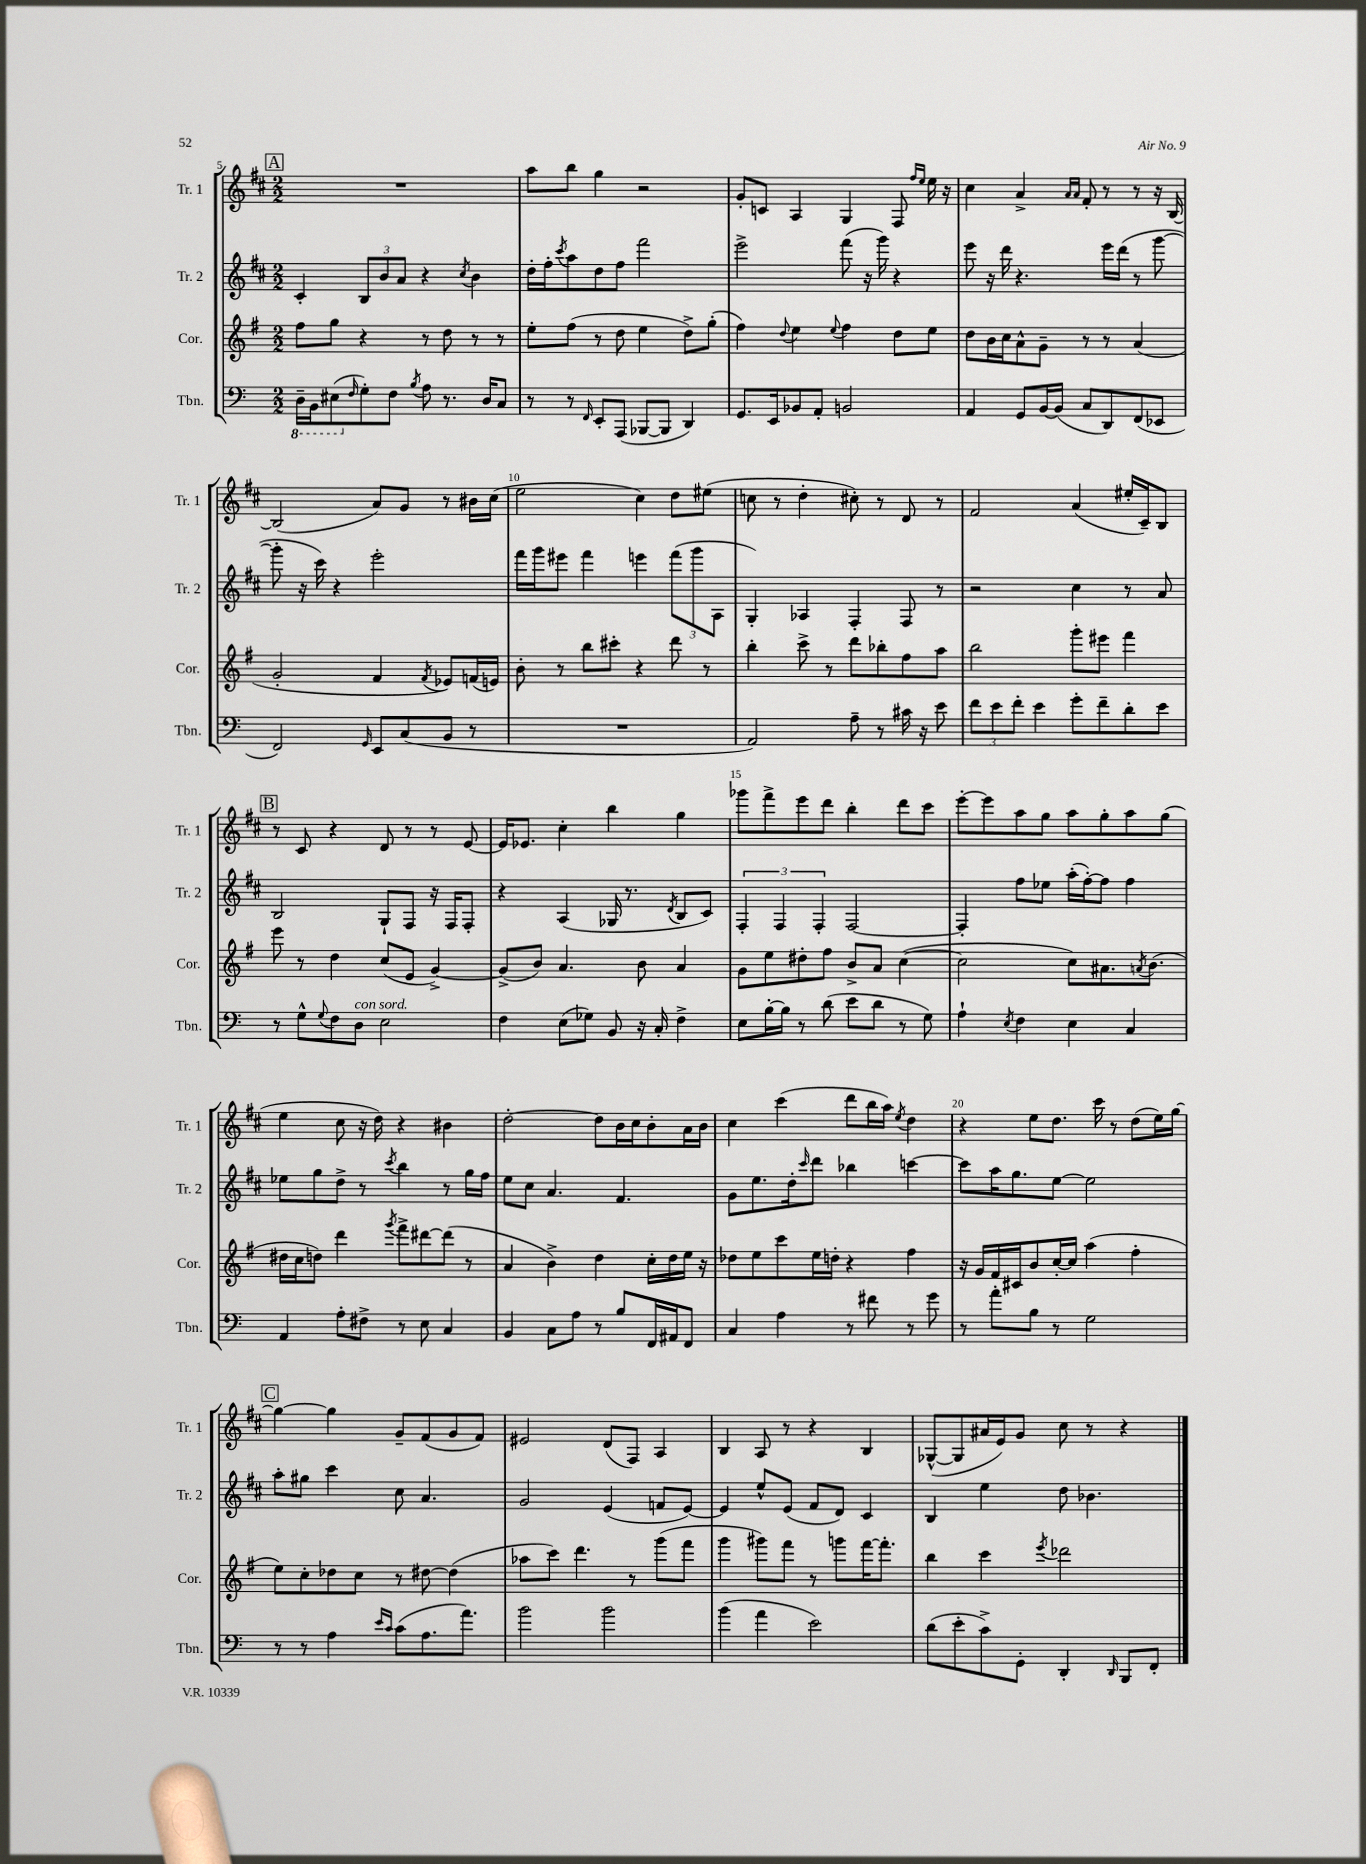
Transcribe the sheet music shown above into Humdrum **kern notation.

**kern	**kern	**kern	**kern
*part4	*part3	*part2	*part1
*staff4	*staff3	*staff2	*staff1
*I"Tbn.	*I"Cor.	*I"Tr. 2	*I"Tr. 1
*I'Tbn.	*I'Cor.	*I'Tr. 2	*I'Tr. 1
*clefF4	*clefG2	*clefG2	*clefG2
*k[]	*k[f#]	*k[f#c#]	*k[f#c#]
*M2/2	*M2/2	*M2/2	*M2/2
*8ba	*	*	*
!!LO:REH:place=s1:t=A
=5	=5	=5	=5
16DD~\LL	8ff#\L	4c#'/	1r
16BBB\J	.	.	.
(8EE#X\	8gg\J	.	.
*X8ba	*	*	*
16qqF/	.	.	.
8G'\)	4r	12B/L	.
.	.	12b/	.
8F\J	.	.	.
.	.	12a/J	.
8qB/	.	.	.
8A\	8r	4r	.
8.r	8dd\	.	.
.	.	8qcc#/	.
.	8r	4b\	.
16D/KL	.	.	.
8C/J	8r	.	.
=6	=6	=6	=6
8r	8ee'\L	16dd'\LL	8aa\L
.	.	16ff#'\J	.
.	.	8qccc#/	.
8r	(8ff#\J	8aa\	8bb\J
16qqFF/	.	.	.
8EE'/L	8r	8dd\	4gg\
(8AAA/J	8dd\	8ff#\J	.
[8BBB-X/L	4ee\	2fff#\	2r
8BBB-/J]	.	.	.
4DD/)	8dd^\L)	.	.
.	(8gg'\J	.	.
=7	=7	=7	=7
8.GG/L	4ff#\)	2eee^\	8g'/L
.	.	.	8cn/J
16EE/k	.	.	.
.	8qqdd/	.	.
8BB-X/	4ee\	.	4A/
8AA'/J	.	.	.
.	8qqee/	.	.
2BBn/	4ff#\	(8fff#\	4G/
.	.	16r	.
.	.	16ggg\)	.
.	8dd\L	4r	8F#/
.	.	.	16qqff#/LL
.	.	.	16qqee/JJ
.	8ee\J	.	16ee\
.	.	.	16r
=8	=8	=8	=8
4AA/	8dd\L	8eee\	4cc#\
.	16b\L	16r	.
.	16cc\J	16ddd\	.
8GG/L	8a^^\	4.r	4a^/
[16BB/L	8g~\J	.	.
(16BB/JJ]	.	.	.
.	.	.	16qqa/LL
.	.	.	16qqa/JJ
8C/L	8r	.	8f#'/
8DD/)	8r	16eee\LL	8r
.	.	(16ddd\JJ	.
(8FF/	(4a/	8r	8r
8EE-X/J	.	[8ggg\	16r
.	.	.	[16B/
!!LO:LB:g=z
=9	=9	=9	=9
2FF/)	2g'/	8ggg'\]	(2B/]
.	.	16r	.
.	.	16ccc#\)	.
.	.	4r	.
16qqGG/	.	.	.
8EE/L	4f#/	2eee'\	8a/L)
(8C/	.	.	8g/J
.	8qf#/	.	.
8BB/J	8e-X/L)	.	8r
8r	(16fn/L	.	16b#X\LL
.	16en/JJ)	.	(16cc#\JJ
=10	=10	=10	=10
1r	8b'\	16fff#\LL	2ee\
.	.	16ggg\J	.
.	8r	8eee#X\J	.
.	8bb\L	4fff#\	.
.	8ccc#X'\J	.	.
.	4r	4eeen\	4cc#\)
.	8ddd\	(12fff#\L	8dd\L
.	.	12ggg\	.
.	8r	.	(8ee#X\J
.	.	12A\J	.
=11	=11	=11	=11
2AA/)	4bb'\	4G'/)	8ccn\
.	.	.	8r
.	8ccc^\	4A-X/	4dd'\
.	8r	.	.
8A~\	8ddd\L	4F#'/	8cc#X'\)
8r	8bb-X'\	.	8r
16c#X\	8ff#\	8F#/	8d/
16r	.	.	.
8e\	8aa\J	8r	8r
=12	=12	=12	=12
12f\L	2bb\	2r	2f#/
12e\	.	.	.
12f'\J	.	.	.
4e\	.	.	.
8g'\L	8ggg'\L	4cc#\	(4a/
8f~\	8eee#X\J	.	.
8d'\	4fff#\	8r	16ee#X'/LL
.	.	.	16c#~/J)
8e\J	.	8a/	8B/J
!!LO:LB:g=z
!!LO:REH:place=s1:t=B
=13	=13	=13	=13
8r	8eee\	2B/	8r
8G^^\L	8r	.	8c#/
8qqG/	.	.	.
8F\	4dd\	.	4r
!LO:TX:a:i:t=con sord.	!	!	!
8D\J	.	.	.
2E\	(8cc/L	8G`/L	8d/
.	8e/J	8F#/J	8r
.	[4g^/)	16r	8r
.	.	16F#/KL	.
.	.	8F#'/J	[8e/
=14	=14	=14	=14
4F\	(8g^/L]	4r	16e/KL]
.	.	.	8.e-X/J
.	8b/J)	.	.
(8E\L	4.a/	(4A/	4cc#'\
8G-X\J)	.	.	.
8BB/	.	16G-X/	4bb\
.	.	8.r	.
16r	8b\	.	.
16C'/	.	.	.
.	.	8qd/	.
4F^\	4a/	8B/L	4gg\
.	.	8c#/J)	.
=15	=15	=15	=15
8E\L	8g\L	6F#'/	8ggg-X\L
[16B'\L	8ee\	.	8fff#^\
.	.	6F#/	.
16B\JJ]	.	.	.
8r	8dd#X'\	.	8eee\
.	.	6F#'/	.
(8d\	8ff#\J	.	8ddd\J
8e\L	8b^/L	[2F#/	4bb'\
8d\J	8a/J	.	.
8r	([4cc\	.	8ddd\L
8G\)	.	.	8ccc#\J
=16	=16	=16	=16
4A`\	2cc\]	4F#'/]	[8eee'\L
.	.	.	8eee\]
8qE/	.	.	.
4F\	.	8ff#\L	8aa\
.	.	8ee-X\J	8gg\J
4E\	8cc\L)	(16aa'\LL	8aa\L
.	.	[16ff#'\J)	.
.	8.a#X\	8ff#\J]	8gg'\
4C/	.	4ff#\	8aa\
.	8qan/	.	.
.	(8.b\J	.	.
.	.	.	(8gg\J
!!LO:LB:g=z
=17	=17	=17	=17
4AA/	16dd#X\LL	8ee-X\L	4ee\
.	16cc\J	.	.
.	8ddn\J)	8gg\	.
8A'\L	4ddd\	8dd^\J	8cc#\
8F#X^\J	.	8r	16r
.	.	.	16dd\)
.	8qggg/	8qccc#/	.
8r	8fff#^\L	4bb\	4r
8E\	[8ddd#X\	.	.
4C/	(8ddd#\J]	8r	4b#X\
.	8r	16gg\LL	.
.	.	16ff#\JJ	.
=18	=18	=18	=18
4BB/	4a/	8ee\L	[2dd'\
.	.	8cc#\J	.
8C\L	4b^\)	4.a/	.
8A\J	.	.	.
8r	4dd\	.	8dd\L]
8B/L	.	4.f#/	16b\L
.	.	.	16cc#\J
16FF/L	16cc'\LL	.	8b'\
16AA#X/J	16dd\	.	.
8FF/J	16ee\JJ	.	16a\L
.	16r	.	16b\JJ
=19	=19	=19	=19
4C/	8dd-X\L	8g\L	4cc#\
.	8ee\	8.ee\	.
4A\	8ccc\	.	(4ccc#\
.	.	16dd'\k	.
.	.	16qqccc#/	.
.	16ee\L	8ddd\J	.
.	16ddn'\JJ	.	.
8r	4r	4bb-X\	8ddd\L
8f#X\	.	.	16bb\L
.	.	.	16aa\JJ)
.	.	.	8qee/
8r	4ff#\	[4cccn\	4dd\
8g\	.	.	.
=20	=20	=20	=20
8r	16r	8ccc\L]	4r
.	16g/LL	.	.
8a'\L	16f#/	16aa\K	.
.	16c#X/J	8.gg\	.
8B\J	8b/	.	8ee\L
8r	[16cc'/L	[8ee\J	8.dd\J
.	16cc/JJ]	.	.
2G\	(4aa\	2ee\]	.
.	.	.	16ccc#\
.	.	.	8r
.	4ff#'\	.	(8dd\L
.	.	.	16ee\L)
.	.	.	[16gg\JJ
!!LO:LB:g=z
!!LO:REH:place=s1:t=C
=21	=21	=21	=21
8r	8ee\L)	8aa'\L	4gg\_
8r	8cc'\	8gg#X\J	.
4A\	8dd-X\	4ccc#\	4gg\]
.	8cc\J	.	.
16qqe/LL	.	.	.
16qqc/JJ	.	.	.
(8c\L	8r	8cc#\	8g~/L
8.A\	[8dd#X\	4.a/	(8f#/
.	(4dd#\]	.	8g/
8.a\J)	.	.	.
.	.	.	8f#/J)
=22	=22	=22	=22
2b\	8aa-X\L	2g/	2e#X/
.	8ccc\J)	.	.
.	4.ddd\	.	.
2b\	.	(4e/	(8d/L
.	8r	.	8F#/J)
.	(8ggg\L	8fn/L	4A/
.	8fff#\J	[8e/J)	.
=23	=23	=23	=23
(4b\	4ggg\	4e/]	4B/
4a\	8ggg#X\L)	8ee^^/L	8A/
.	8fff#\J	(8e/J	8r
2e\)	8r	8f#/L	4r
.	8gggn\L	8d/J)	.
.	[16fff#\K	4c#/	4B/
.	8.fff#'\J]	.	.
=24	=24	=24	=24
(8d\L	4bb\	4B/	([8G-X^^/L
8e'\	.	.	8G-/]
8c^\)	4ccc\	4ee\	16a#X/L
.	.	.	16e/J)
8GG'\J	.	.	8g/J
.	8qeee/	.	.
4DD'/	2ddd-X\	8dd\	8cc#\
.	.	4.b-X\	8r
16qqDD/	.	.	.
8BBB/L	.	.	4r
8FF'/J	.	.	.
==	==	==	==
*-	*-	*-	*-
